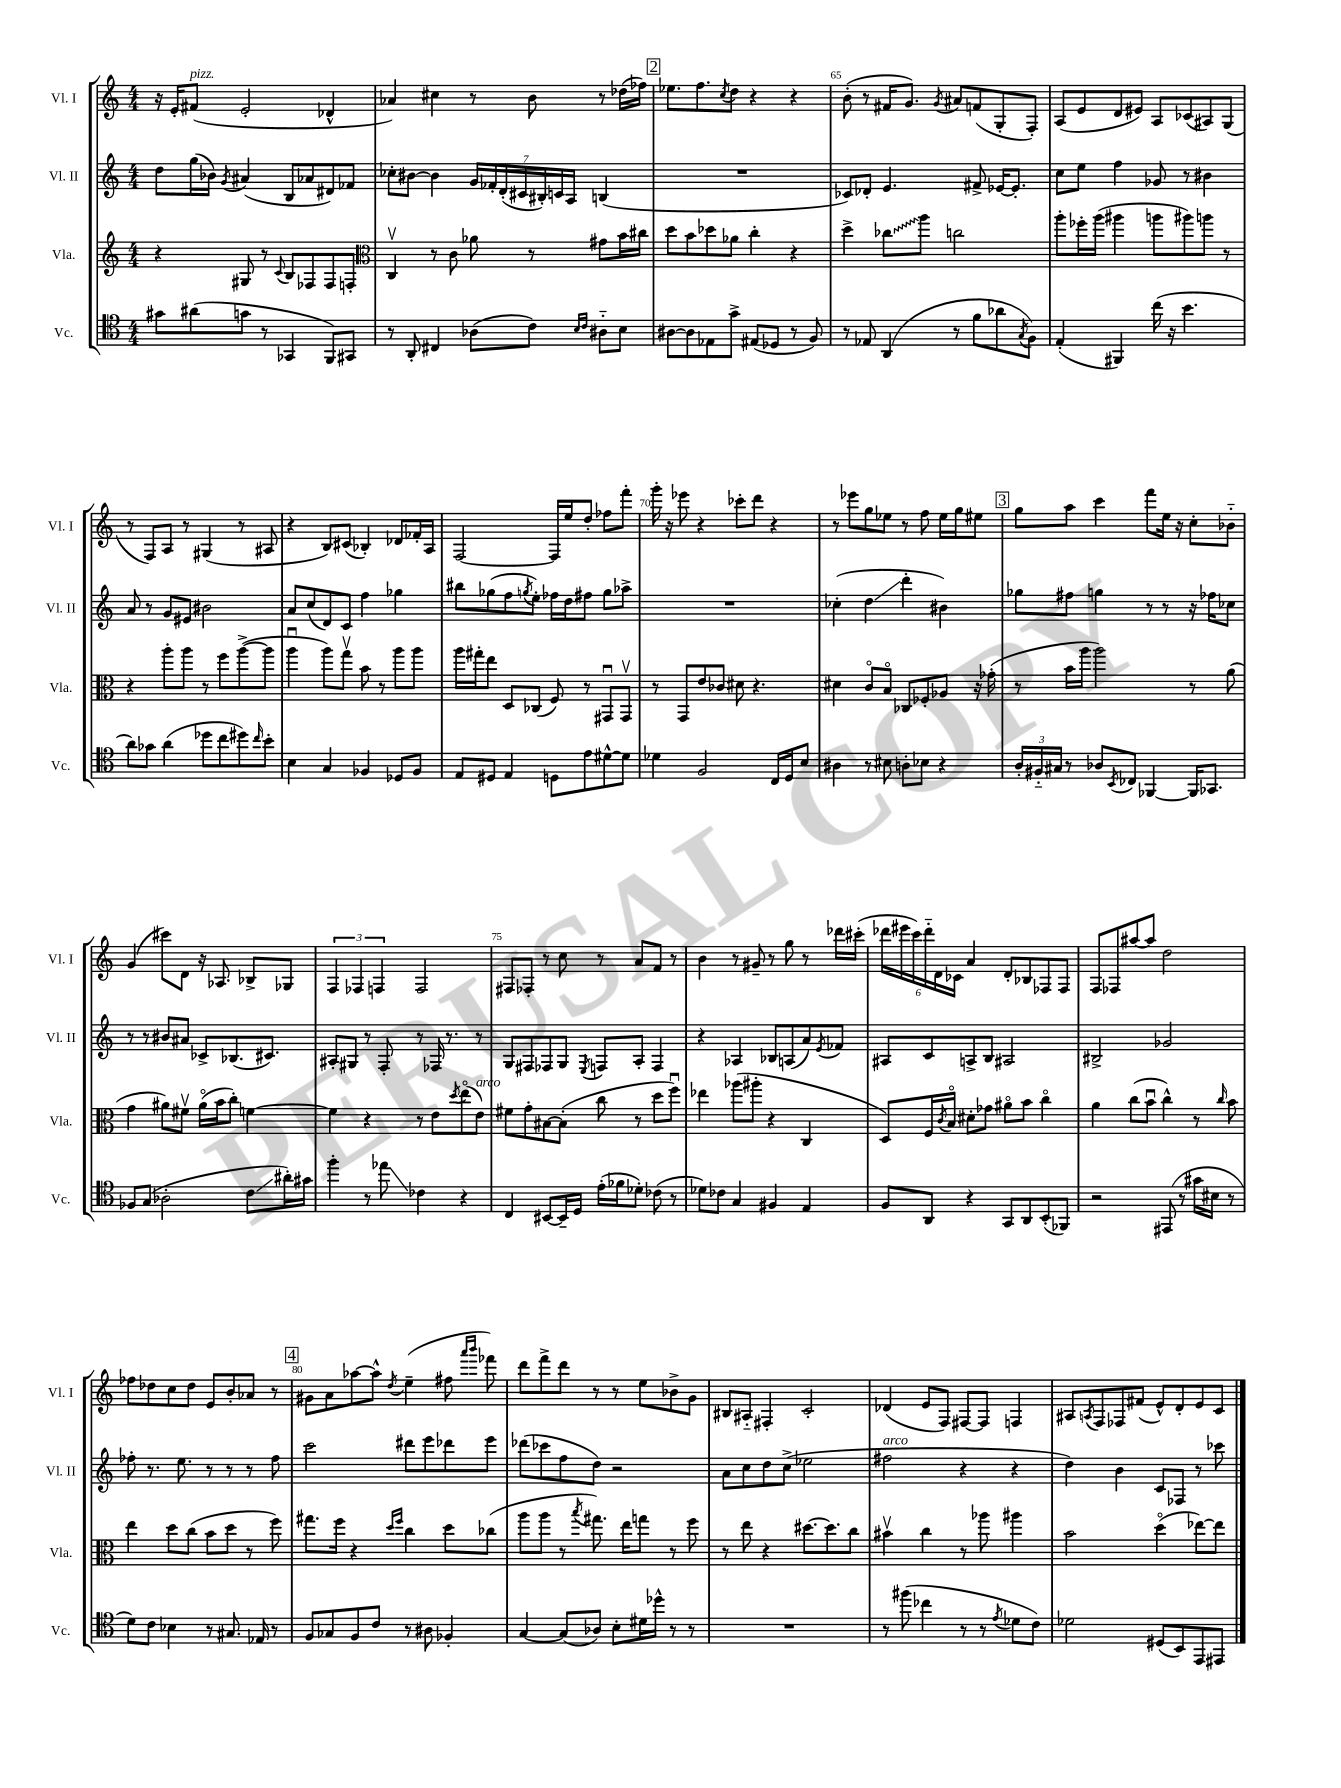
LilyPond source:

<<
\new StaffGroup <<
\new Staff = "s0" \with { instrumentName = "Vl. I" shortInstrumentName = "Vl. I" } {
    \clef treble \key c \major \numericTimeSignature \time 4/4
    r16 e'16-. fis'8^\markup { \italic "pizz." }( e'2-. des'4-^ |
    aes'4) cis''4 r8 b'8 r8 des''16( fes''16) |
    \mark \markup { \box "2" } ees''8. f''8. \acciaccatura { c''8 } d''8 r4 r4 |
    b'8-.( r8 fis'16 g'8.) \acciaccatura { g'8 } ais'8 f'8( g8-. f8-.) |
    a8( e'8 d'8 eis'8) a8 ces'8( ais8) g8( |
    r8 f8) a8 r8 gis4( r8 ais8 |
    r4 b8) cis'8( bes4-.) des'8 fes'16-. a16 |
    f2~ f16 e''16 d''8-. fes''8 f'''8-. |
    g'''16-. r16 ees'''8 r4 ces'''8-. d'''8 r4 |
    r8 ees'''8 g''8 ees''8 r8 f''8 ees''16 g''16 eis''8 |
    \mark \markup { \box "3" } g''8 a''8 c'''4 f'''8 e''16 r16 c''8-. bes'8-_ |
    g'4( cis'''8) d'8 r16 aes8. bes8-> ges8 |
    \tuplet 3/2 { f4 fes4 f4 } f2 |
    fis8 fes8-. r8 c''8 r8 a'8 f'8 r8 |
    b'4 r8 gis'8-- r8 g''8 r8 des'''16 cis'''16-.( |
    \tuplet 6/4 { des'''16 eis'''16 c'''16) des'''16-_ d'16 ces'16 } a'4 d'8-. bes8 fes8 fes8 |
    f8 fes8 ais''8~ ais''8 d''2 |
    fes''8 des''8 c''8 des''8 e'8 b'8-. aes'8 r8 |
    \mark \markup { \box "4" } gis'8 a'8 aes''8~ aes''8-^ \acciaccatura { d''8 } e''4--( fis''8 \grace { a'''16 b'''16 } fes'''8) |
    d'''8 f'''8-> d'''8 r8 r8 e''8 bes'8-> g'8 |
    bis8 ais8-_ fis4-. c'2-. |
    des'4( e'8 f8) fis8~ fis8 f4 |
    ais8 \acciaccatura { a8 } f8 fes8 fis'8( e'8-^) d'8-. e'8 c'8 \bar "|." |
}
\new Staff = "s1" \with { instrumentName = "Vl. II" shortInstrumentName = "Vl. II" } {
    \clef treble \key c \major \numericTimeSignature \time 4/4
    d''8 g''16( bes'16) \acciaccatura { g'8 } ais'4( b8 aes'8 dis'8) fes'8 |
    ces''8-. bis'8~ bis'4 \tuplet 7/4 { g'16 fes'16-. d'16-.( cis'16 bis16-.) c'16 a16 } b4( |
    \mark \markup { \box "2" } R1 |
    ces'8) des'8-. e'4. fis'8-> ees'16~ ees'8.-. |
    c''8 e''8 f''4 ges'8 r8 bis'4 |
    a'8 r8 g'8 eis'8 bis'2 |
    a'8 c''8( d'8) c'8 f''4 ges''4 |
    bis''8 ges''8( f''8 \acciaccatura { g''8 } e''8-.) fes''16 d''16 fis''8 g''8 aes''8-> |
    R1 |
    ces''4-.( d''4\glissando d'''4-. bis'4) |
    \mark \markup { \box "3" } ges''8 fis''8 g''4 r8 r8 r16 fes''16 ces''8 |
    r8 r8 bis'8 ais'8 ces'8-> bes8.( cis'8.) |
    ais8-. gis8 r8 f8-. r8 fes16 r8. r8 |
    g8 fis8 fes8 g8 \acciaccatura { e8 } f8 a8-. f4 |
    r4 aes4 bes8 a8( a'8) \acciaccatura { e'8 } fes'8 |
    ais8 c'8 a8-> b8 ais2 |
    bis2-> ges'2 |
    fes''8-. r8. e''8. r8 r8 r8 fes''8 |
    \mark \markup { \box "4" } c'''2 dis'''8 e'''8 des'''8 e'''8 |
    des'''8( ces'''8 f''8 d''8) r2 |
    a'8 c''8 d''8 c''8->( ees''2 |
    fis''2^\markup { \italic "arco" } r4 r4 |
    d''4) b'4 c'8 fes8 r8 ces'''8 \bar "|." |
}
\new Staff = "s2" \with { instrumentName = "Vla." shortInstrumentName = "Vla." } {
    \clef treble \key c \major \numericTimeSignature \time 4/4
    r4 gis8 r8 \appoggiatura { c'8 } b8 fes8 fes8 f8-. |
    \clef alto c4\upbow r8 c'8 aes'8 r8 gis'8 b'16 cis''16 |
    \mark \markup { \box "2" } d''8 b'8 des''8 aes'8 c''4-. r4 |
    d''4-> \once \override Glissando.style = #'zigzag ces''8\glissando a''8 c''2 |
    a''8-. fes''16-. a''16( ais''4 a''8 ais''8) a''8 r8 |
    r4 a''8-. a''8 r8 f''8 a''8~->( a''8 |
    a''4\downbow a''8) g''8\upbow b'8 r8 a''8 a''8 |
    a''16 gis''16-. e''8 d8 ces8( f8) r8 gis,8\downbow gis,8\upbow |
    r8 g,8 e'8 ces'8 dis'8 r4. |
    dis'4 c'8\flageolet b8\flageolet ces8 fes8-. aes8 r16 ges'16-.( |
    \mark \markup { \box "3" } r8 b'16 a''16 a''2) r8 a'8( |
    g'4 ais'8) fis'8\upbow ais'16\flageolet( b'16 c''8-.) f'4~ |
    f'4 r4 r8 e'8 \acciaccatura { d''8 } e''8\flageolet( e'8^\markup { \italic "arco" }) |
    fis'8 g'8-. bis8~ bis8-.( c''8 r8 d''8 f''8\downbow) |
    ees''4 aes''8( ais''8-. r4 c4 |
    d8) f16 \acciaccatura { c'8 } b16\flageolet dis'8-. ges'8 ais'8\flageolet b'8 c''4\flageolet |
    a'4 c''8( b'8\downbow c''4-^) r8 \grace { c''16 } b'8 |
    e''4 d''8 c''8( b'8 d''8 r8 f''8) |
    \mark \markup { \box "4" } gis''8. f''16 r4 \grace { d''16 f''16 } c''4 d''8 ces''8( |
    a''8 a''8 r8 \acciaccatura { b''8 } gis''8.) e''16 g''8 r8 f''8 |
    r8 e''8 r4 dis''8.~ dis''8. c''8 |
    bis'4\upbow c''4 r8 aes''8 ais''4 |
    b'2 d''4\flageolet( ees''8~) ees''8 \bar "|." |
}
\new Staff = "s3" \with { instrumentName = "Vc." shortInstrumentName = "Vc." } {
    \clef tenor \key c \major \numericTimeSignature \time 4/4
    gis'8 ais'8( g'8 r8 ges,4 f,8) gis,8 |
    r8 a,8-. cis4 aes8( c'8) \grace { b16 c'16 } ais8-_ b8 |
    \mark \markup { \box "2" } ais8~ ais8 ees8 g'8-> eis8( des8 r8 f8) |
    r8 ees8 a,4( r8 f'8 aes'8 \acciaccatura { g8 } f8) |
    e4-.( fis,4) c''16( r16 b'4. |
    a'8) ges'8 a'4( des''8 c''8 dis''8) \grace { c''16 } b'8-. |
    b4 g4 fes4 des8 fes8 |
    e8 dis8 e4 d8 e'8 dis'8~-^ dis'8 |
    des'4 f2 c16 d16 b8 |
    ais4 r8 bis8 a8-. bes8 r4 |
    \mark \markup { \box "3" } \tuplet 3/2 { a16-. fis16-_ gis16 } r8 aes8 \acciaccatura { b,8 } ces8 fes,4~ fes,16 ges,8. |
    fes8 g8( aes2-. c'8\glissando ais'16-.) gis'16 |
    f''4-. r8 ees''8\glissando ces'4 r4 |
    c4 bis,8~ bis,16-- d16 e'16-.( fes'16 des'8-.) ces'8( r8 |
    des'8) ces'8 g4 fis4 e4 |
    f8 a,8 r4 g,8 a,8 b,8-.( fes,8) |
    r2 eis,8( r8 gis'16 bis16 r8 |
    d'8) c'8 bes4 r8 gis8. ees16 r8 |
    \mark \markup { \box "4" } f8 ges8 f8 c'8 r8 ais8 fes4-. |
    g4~ g8( aes8) b8-. dis'16 des''16-^ r8 r8 |
    R1 |
    r8 fis''8( ces''4 r8 r8 \acciaccatura { e'8 } des'8 c'8) |
    des'2 dis8( b,8) e,8 eis,8 \bar "|." |
}
>>
>>
\layout { \context { \Score currentBarNumber = #62 \override BarNumber.break-visibility = ##(#f #t #t) barNumberVisibility = #(every-nth-bar-number-visible 5) } }
